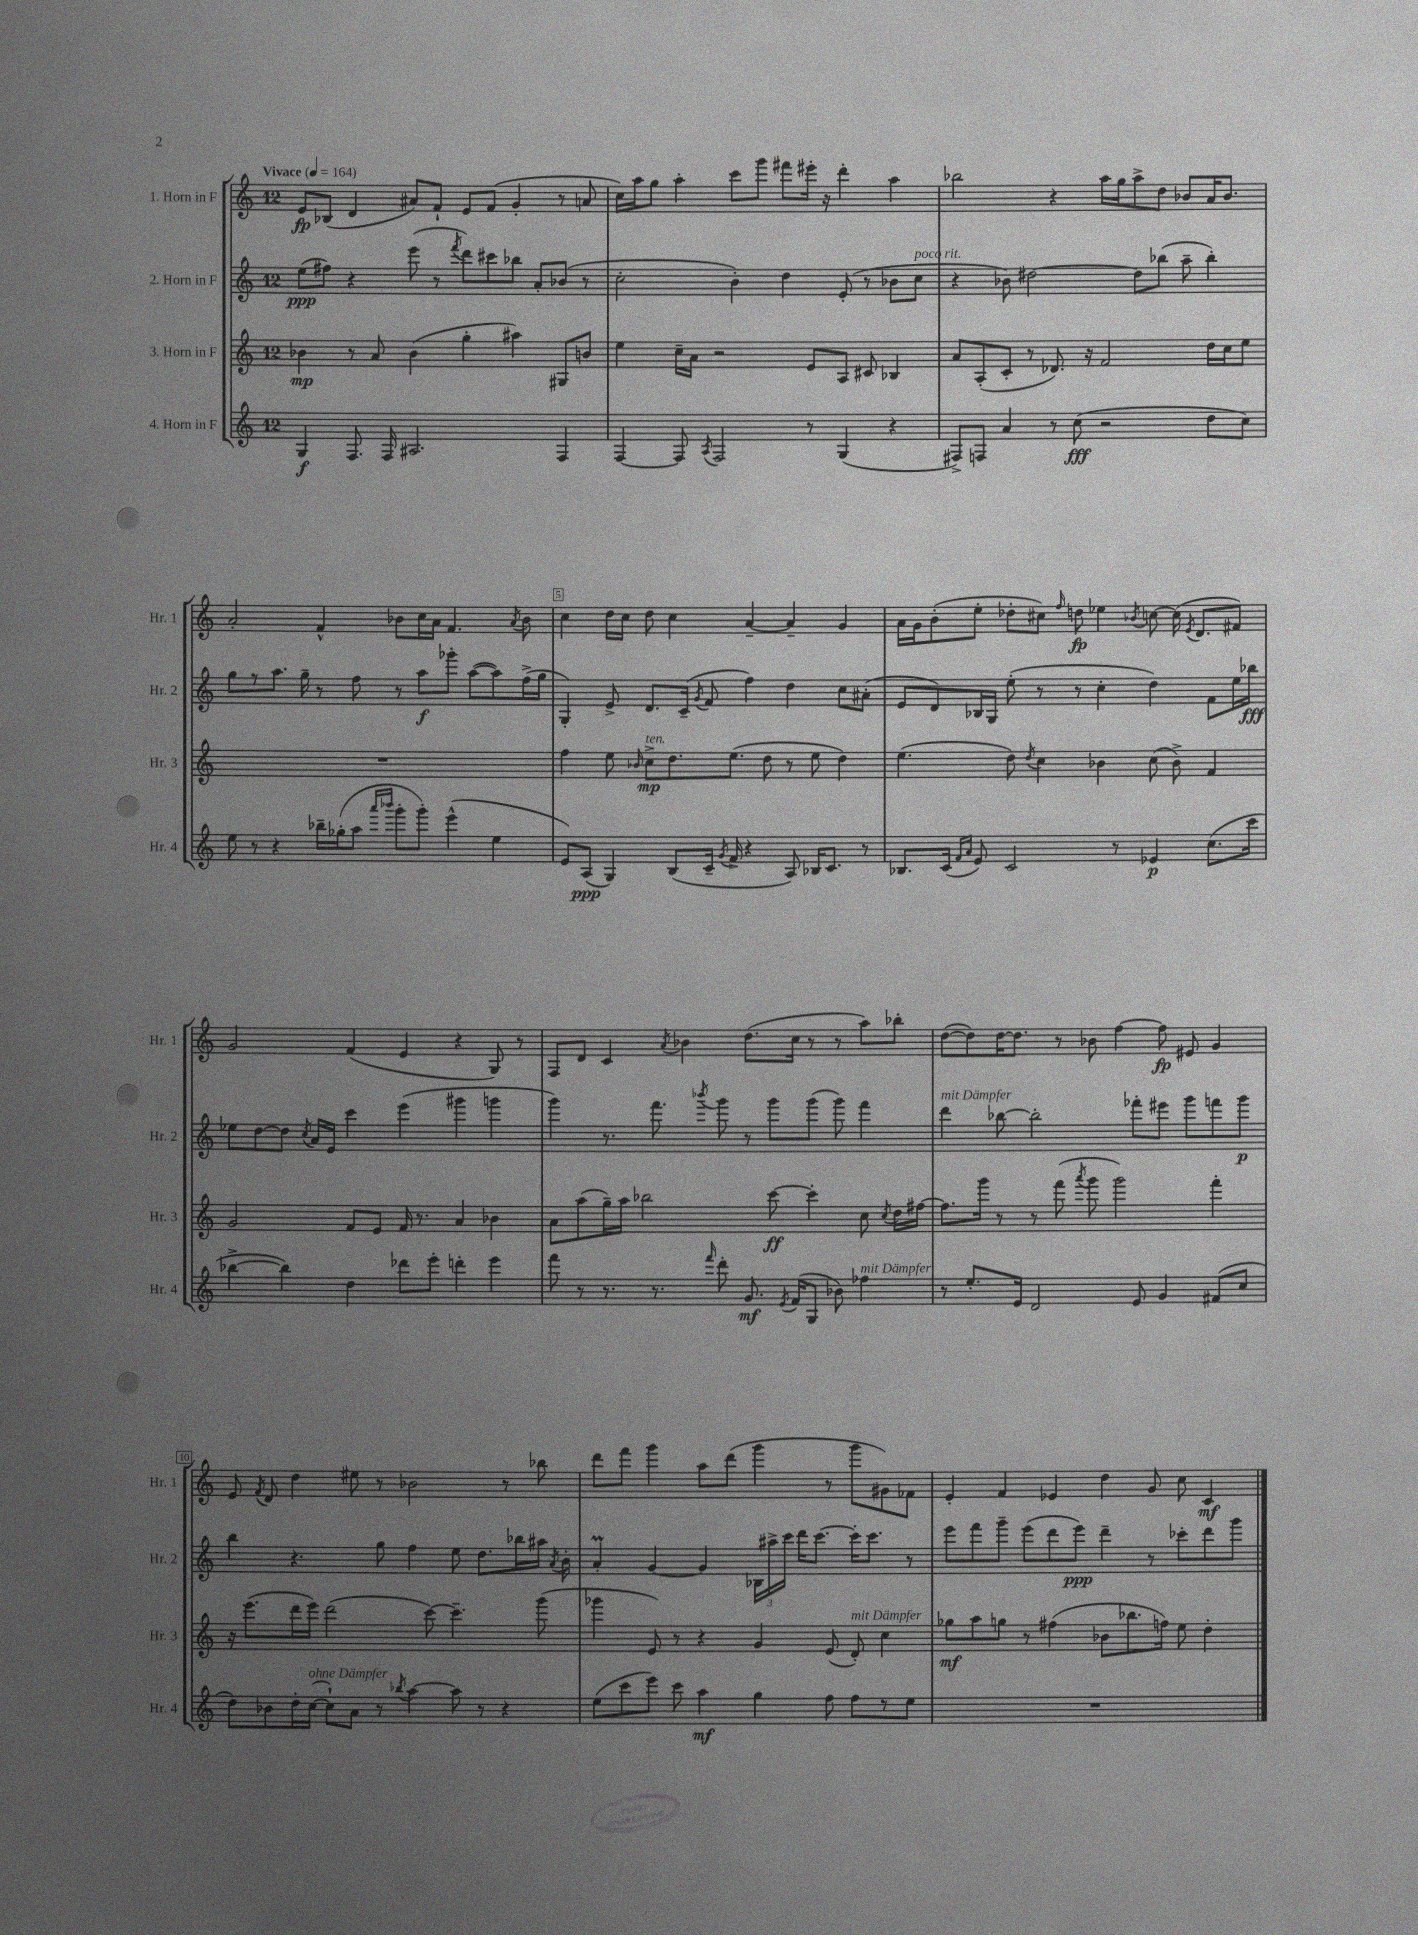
<<
\new StaffGroup <<
\new Staff = "s0" \with { instrumentName = "1. Horn in F" shortInstrumentName = "Hr. 1" } {
    \clef treble \key c \major \once \override Staff.TimeSignature.style = #'single-digit \time 12/8 \tempo "Vivace" 4 = 164
    \autoBeamOff e'8[\fp bes8]( d'4 ais'8[) f'8]-! e'8[ f'8]( g'4-. r8 a'8 |
    c''16[) a''16 g''8] a''4-. c'''8[ g'''8] fis'''8[ eis'''16]-. r16 d'''4-. a''4 |
    bes''2 r4 a''16[ g''16 a''8-> d''8] bes'8[ a'16 bes'8.] |
    a'2-. f'4-^ bes'8[ c''16 a'16] f'4. \acciaccatura { a'8 } bes'8 |
    c''4 d''16[ c''16] d''8 c''4 a'4~-- a'4-- g'4 |
    a'16[ g'16 b'8-.( e''8]-. des''8[-. cis''8]) \grace { f''16 } d''8\fp ees''4 \acciaccatura { bes'8 } c''8~ c''16( \acciaccatura { e'8 } d'8.[ fis'8]) |
    g'2 f'4( e'4 r4 g8) r8 |
    f8[ d'8] c'4 \acciaccatura { a'8 } bes'4 d''8.[( c''16] r8 r8 a''8[) bes''8]-. |
    d''8[~( d''8) d''16~ d''8.] r8 bes'8 f''4~ f''8\fp eis'8 g'4 |
    e'8 \acciaccatura { f'8 } d'8 d''4 eis''8 r8 bes'2 r8 bes''8 |
    d'''8[ f'''8] g'''4 a''8[ d'''8]( g'''4 r8 g'''8[ gis'8) fes'8] |
    e'4-. f'4 ees'4 d''4 g'8 c''8 c'4\mf \bar "|." |
}
\new Staff = "s1" \with { instrumentName = "2. Horn in F" shortInstrumentName = "Hr. 2" } {
    \clef treble \key c \major \once \override Staff.TimeSignature.style = #'single-digit \time 12/8
    \autoBeamOff e''8[\ppp( fis''8]) r4 e'''8( r8 \acciaccatura { f'''8 } d'''8[) cis'''8 bes''8] a'8[-. bes'8]( r8 |
    c''2-. b'4-.) d''4 e'8-.( r8 bes'8[ c''8]^\markup { \italic "poco rit." } |
    r4 bes'8) dis''2~ dis''8[ bes''8]( a''8-- bes''4-.) |
    g''8[ r8 a''8.] g''16-- r8 f''8 r8 a''8[\f ges'''8]-. a''8[~( a''8) f''16->( g''16] |
    g4-.) e'8-> d'8.[ c'16]--( \acciaccatura { g'8 } f'8 f''4) d''4 c''8[ ais'8]-.( |
    e'8[ d'8) bes16 g16] e''8-.( r8 r8 c''4-. d''4) f'8[ e''16 bes''16]\fff |
    ees''8[ d''8~ d''8] \acciaccatura { c''8 } a'16[ e'16] c'''4 e'''4( gis'''4 g'''4 |
    g'''4) r8. f'''8. \acciaccatura { bes'''8 } g'''8 r8 g'''8[ g'''8]( g'''8) f'''4 |
    d'''4^\markup { \italic "mit Dämpfer" } bes''8~ bes''2-. fes'''8[-. eis'''8] g'''8[ f'''8 g'''8]\p |
    b''4 r4. g''8 f''4 e''8 d''8.[ bes''16 ais''16] \acciaccatura { a'8 } b'16-. |
    a'4-.\prall g'4~ g'4 \tuplet 3/2 { bes16[ ais''16-> c'''16] } d'''16[ c'''8.]~ c'''16[-. c'''8.] r8 |
    e'''8[ f'''8 g'''8]-- e'''8[( d'''8 e'''8]\ppp) d'''4-- r8 ces'''8[-. d'''8 g'''8] \bar "|." |
}
\new Staff = "s2" \with { instrumentName = "3. Horn in F" shortInstrumentName = "Hr. 3" } {
    \clef treble \key c \major \once \override Staff.TimeSignature.style = #'single-digit \time 12/8
    \autoBeamOff bes'4\mp r8 a'8 bes'4( g''4-. ais''4) gis8[ b'8] |
    e''4 c''16[-- a'16] r2 e'8[ a8] cis'8 bes4 |
    a'8[ a8-.( c'8]-. r8 des'8.) r16 f'2 d''16[ c''16 e''8] |
    R1. |
    f''4 e''8 \grace { bes'16 } c''8[->\mp^\markup { \italic "ten." } d''8. e''8.]( d''8 r8 e''8 d''4) |
    e''4.( d''8) \acciaccatura { d''8 } c''4 bes'4 c''8( bes'8->) f'4 |
    g'2 f'8[ e'8] f'16 r8. a'4 bes'4 |
    a'8[ a''8( g''16--) a''16] bes''2 c'''8~\ff c'''4-. c''8 \acciaccatura { c''8 } d''16[ fis''16]~ |
    fis''8.[ g'''16] r8 r8 f'''8( \acciaccatura { a'''8 } g'''8 g'''2) f'''4-. |
    r16 e'''8.[( d'''16 e'''16]) d'''2( c'''8~) c'''4.-- g'''8( |
    ges'''4 e'8) r8 r4 g'4 e'8( d'8-.^\markup { \italic "mit Dämpfer" }) c''4 |
    ges''8[\mf a''8 g''8] r8 fis''4( bes'8[ bes''8. f''16]) e''8 d''4-. \bar "|." |
}
\new Staff = "s3" \with { instrumentName = "4. Horn in F" shortInstrumentName = "Hr. 4" } {
    \clef treble \key c \major \once \override Staff.TimeSignature.style = #'single-digit \time 12/8
    \autoBeamOff g4\f f8. f16 ais2. f4 |
    f4~ f8 \acciaccatura { a8 } f2 r8 g4( r4 |
    fis8[->) f8] a'4 r8 c''8\fff( r2 d''8[ c''8]) |
    e''8 r8 r4 bes''16[-- ges''16-.( a''8] \grace { a'''16[ bes'''16] } g'''8[-. g'''8]-.) e'''4-^( e''4 |
    e'8[) a8]\ppp( g4) b8[( c'16]-- \acciaccatura { g'8 } f'16-> r4 a8) bes16[ c'8.] r8 |
    bes8.[ c'16]( \grace { f'16[ a'16] } e'8) c'2 r8 ees'4\p c''8.[( c'''16] |
    bes''4~-> bes''4) d''4 des'''8[ e'''8]-. d'''4-. e'''4 |
    f'''8 r8 r8. r8. \grace { f'''16 } d'''8-. g'8.\mf \acciaccatura { e'8 } f'16[( g8] bes'8) fes''4^\markup { \italic "mit Dämpfer" } |
    r8 e''8.[-. e'16] d'2 e'8 g'4 fis'8[( c''8] |
    d''8[) bes'8 d''16-. c''16]~^\markup { \italic "ohne Dämpfer" }( c''8[-!) a'8] r8 \acciaccatura { bes''8 } a''4~ a''8 r8 r4 |
    e''8[( c'''8 e'''8]) c'''8 a''4\mf g''4 f''8 f''8[ r8 e''8] |
    R1. \bar "|." |
}
>>
>>
\layout { \context { \Score \override BarNumber.break-visibility = ##(#f #t #t) barNumberVisibility = #(every-nth-bar-number-visible 5) \override BarNumber.stencil = #(make-stencil-boxer 0.1 0.3 ly:text-interface::print) } }
